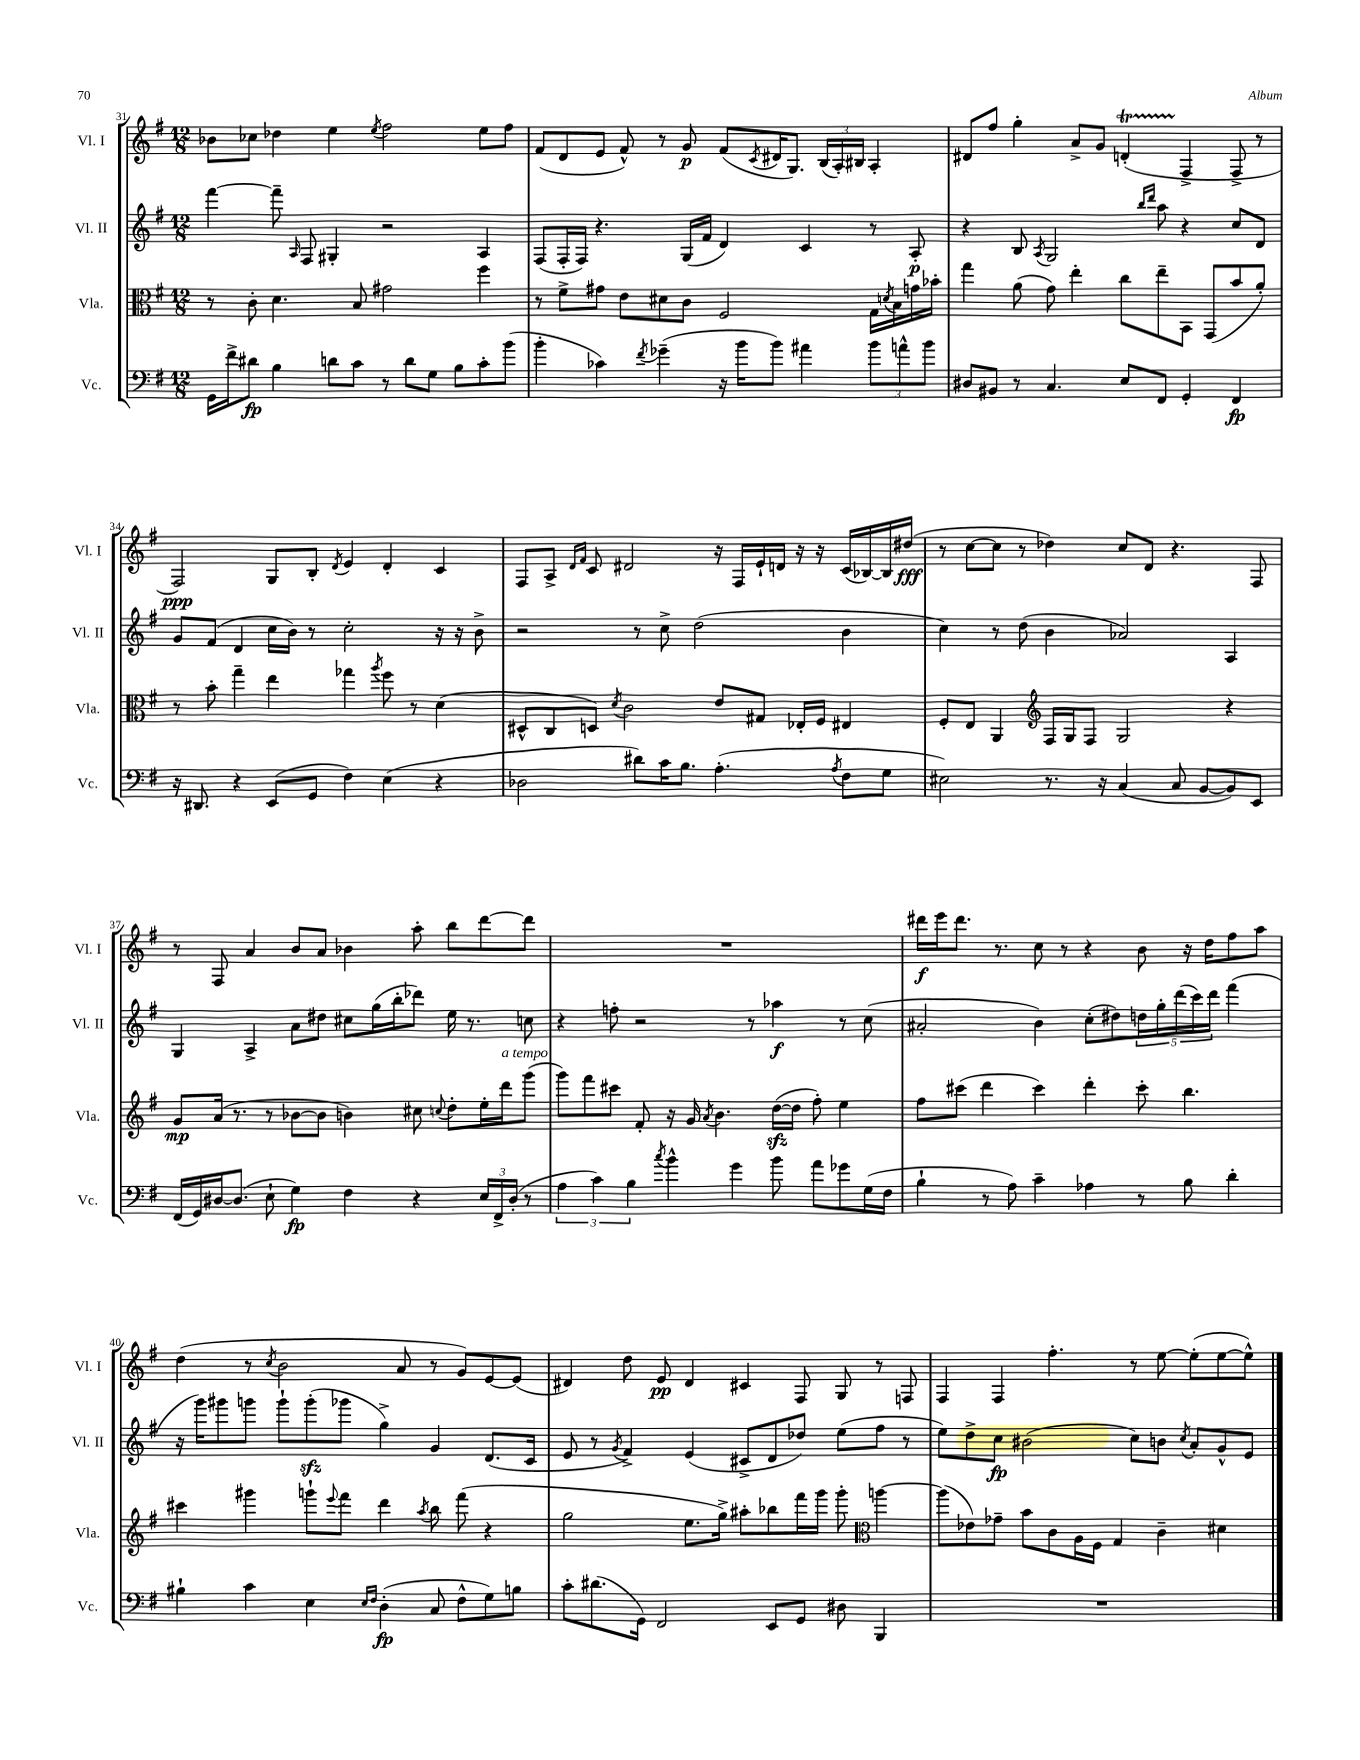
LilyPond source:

<<
\new StaffGroup <<
\new Staff = "s0" \with { instrumentName = "Vl. I" shortInstrumentName = "Vl. I" } {
    \clef treble \key g \major \numericTimeSignature \time 12/8
    bes'8 ces''8 des''4 e''4 \acciaccatura { e''8 } fis''2 e''8 fis''8 |
    fis'8( d'8 e'8 fis'8-^) r8 g'8\p fis'8( \acciaccatura { c'8 } dis'16 g8.) \tuplet 3/2 { b16( a16-.) bis16 } a4-. |
    dis'8 fis''8 g''4-. a'8-> g'8 d'4-.\startTrillSpan( fis4->\stopTrillSpan fis8-> r8 |
    fis2\ppp) g8 b8-. \acciaccatura { d'8 } e'4 d'4-. c'4 |
    fis8 a8-> \grace { d'16 fis'16 } c'8 dis'2 r16 fis16 e'16-! d'16 r16 r16 c'16( bes16~) bes16 dis''16\fff( |
    r8 c''8~ c''8 r8 des''4) c''8 d'8 r4. fis8 |
    r8 fis8 a'4 b'8 a'8 bes'4 a''8-. b''8 d'''8~ d'''8 |
    R1. |
    dis'''16\f e'''16 dis'''8. r8. c''8 r8 r4 b'8 r16 d''16 fis''8 a''8 |
    d''4( r8 \acciaccatura { c''8 } b'2 a'8 r8 g'8) e'8~ e'8( |
    dis'4) d''8 e'8\pp dis'4 cis'4 fis8 g8 r8 f8 |
    fis4 fis4 fis''4.-. r8 e''8~ e''8-.( e''8~ e''8-^) \bar "|." |
}
\new Staff = "s1" \with { instrumentName = "Vl. II" shortInstrumentName = "Vl. II" } {
    \clef treble \key g \major \numericTimeSignature \time 12/8
    fis'''4~ fis'''8-- \grace { a16 } fis8 gis4-. r2 a4 |
    fis8( fis16-. fis16) r4. g16( fis'16 d'4) c'4 r8 a8-.\p |
    r4 b8 \acciaccatura { a8 } g2 \grace { b''16 d'''16 } a''8 r4 c''8 d'8 |
    g'8 fis'8( d'4 c''16 b'16) r8 c''2-. r16 r16 b'8-> |
    r2 r8 c''8-> d''2( b'4 |
    c''4) r8 d''8( b'4 aes'2) a4 |
    g4 a4-> a'8 dis''8 cis''8 g''16( b''16-. des'''8) e''16 r8. c''8 |
    r4 f''8-. r2 r8 aes''4\f r8 c''8( |
    ais'2-. b'4) c''8-.( dis''8) \tuplet 5/4 { d''16 g''16-. d'''16( c'''16) d'''16 } fis'''4( |
    r16 g'''16) gis'''8 g'''8 g'''8-! g'''8-.\sfz( ges'''8 g''4->) g'4 d'8.( c'16 |
    e'8 r8 \acciaccatura { g'8 } fis'4->) e'4( cis'8-> d'8 des''8) e''8( fis''8 r8 |
    e''8) d''8-> c''8\fp bis'2( c''8) b'8 \acciaccatura { c''8 } a'8-. g'8-^ e'8 \bar "|." |
}
\new Staff = "s2" \with { instrumentName = "Vla." shortInstrumentName = "Vla." } {
    \clef alto \key g \major \numericTimeSignature \time 12/8
    r8 c'8-. d'4. b8 gis'2 fis''4 |
    r8 fis'8-> gis'8 e'8 dis'8 c'8 fis2 g16 \acciaccatura { d'8 } b16 g'16 bes'16-. |
    g''4 a'8( g'8) e''4-. c''8 e''8-- b,8 g,8( b'8 a'8-.) |
    r8 b'8-. g''4-- e''4 ges''4 \acciaccatura { a''8 } fis''8 r8 d'4( |
    dis8-^ c8 d8) \acciaccatura { d'8 } c'2 e'8 gis8 ees16-. fis16 eis4 |
    fis8-. e8 a,4 \clef treble fis16 g16 fis8 g2 r4 |
    g'8\mp a'16( r8. r8 bes'8~ bes'8 b'4) cis''8 \appoggiatura { c''8 } d''8-. e''16-. d'''16^\markup { \italic "a tempo" } g'''8( |
    g'''8) fis'''8 cis'''8 fis'8-. r16 g'16 \acciaccatura { a'8 } b'4. d''16~\sfz( d''16 fis''8-.) e''4 |
    fis''8 cis'''8( d'''4 cis'''4) d'''4-. cis'''8-. b''4. |
    cis'''4 gis'''4 g'''8-! \appoggiatura { e'''8 } fis'''8 d'''4 \acciaccatura { a''8 } b''8 fis'''8( r4 |
    g''2 e''8. g''16->) ais''8-. bes''8 fis'''16 g'''16 g'''8-. \clef alto a''4~ |
    a''8( ees'8) ges'8-- b'8 c'8 a16 fis16 g4 c'4-- dis'4 \bar "|." |
}
\new Staff = "s3" \with { instrumentName = "Vc." shortInstrumentName = "Vc." } {
    \clef bass \key g \major \numericTimeSignature \time 12/8
    g,16 fis'16-> dis'8\fp b4 d'8 c'8 r8 d'8 g8 b8 c'8-. b'8( |
    b'4-. ces'4) \acciaccatura { fis'8 } ges'4--( r16 b'16 b'8) ais'4 \tuplet 3/2 { b'8 a'8-^ b'8 } |
    dis8 bis,8 r8 c4. e8 fis,8 g,4-. fis,4\fp |
    r16 dis,8. r4 e,8( g,8 fis4) e4( r4 |
    des2 dis'8) c'16 b8. a4.-.( \acciaccatura { a8 } fis8 g8 |
    eis2) r8. r16 c4( c8 b,8~ b,8) e,8 |
    fis,16( g,16) dis16~ dis8.( e8-! g4\fp) fis4 r4 \tuplet 3/2 { e16 fis,16-> dis16-.( } r8 |
    \tuplet 3/2 { a4 c'4) b4 } \acciaccatura { c''8 } b'4-^ g'4 b'8 a'8 ges'8 g16( fis16 |
    b4-! r8 a8) c'4-- aes4 r8 b8 d'4-. |
    bis4-! c'4 e4 \grace { e16 fis16 } d4-.\fp( c8 fis8-^ g8) b8 |
    c'8-. dis'8.( g,16) fis,2 e,8 g,8 dis8 b,,4 |
    R1. \bar "|." |
}
>>
>>
\layout { \context { \Score currentBarNumber = #31 } }
